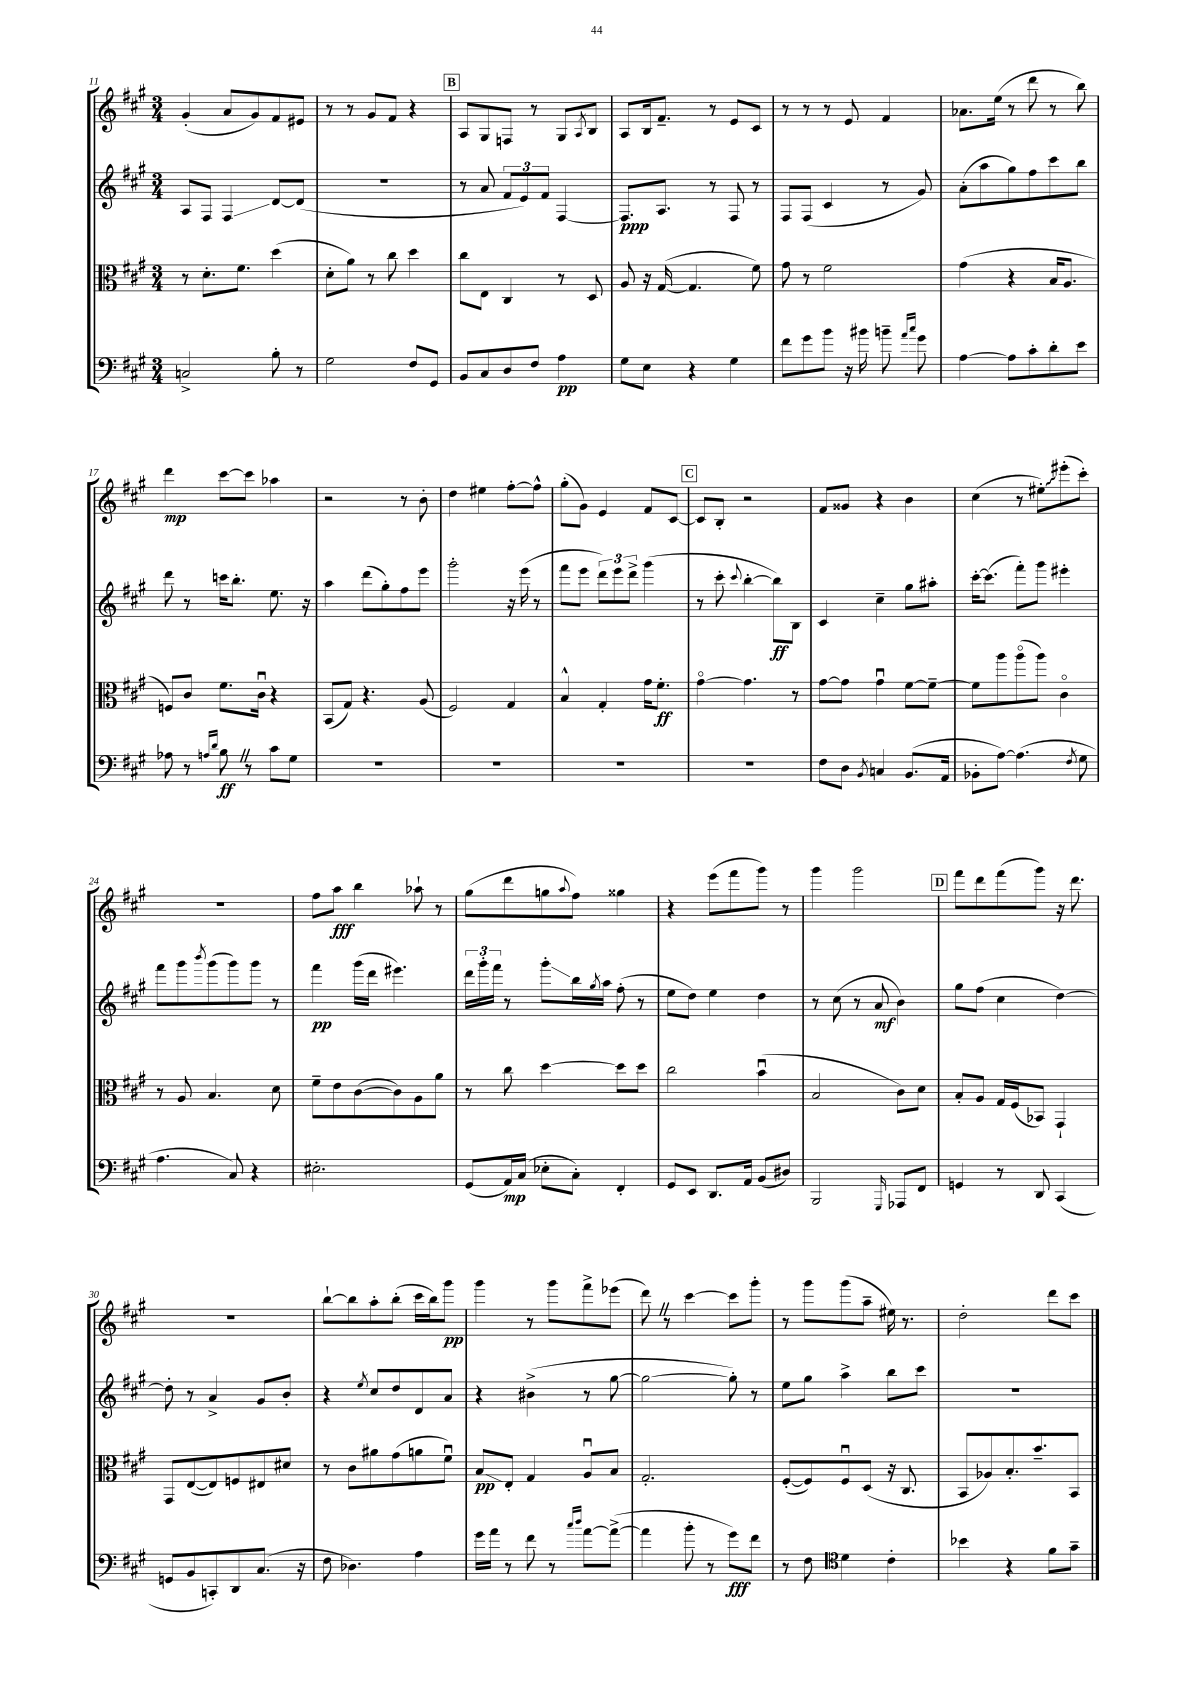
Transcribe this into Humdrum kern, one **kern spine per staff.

**kern	**kern	**kern	**kern
*staff4	*staff3	*staff2	*staff1
*clefF4	*clefC3	*clefG2	*clefG2
*k[f#c#g#]	*k[f#c#g#]	*k[f#c#g#]	*k[f#c#g#]
*M3/4	*M3/4	*M3/4	*M3/4
2C^/	8r	8A/L	(4g#'/
.	8.d'\L	8F#/J	.
.	.	4F#/	8a/L
.	8.f#\J	.	.
.	.	.	8g#/)
8B'\	(4dd\	[8d/L	8f#/
8r	.	(8d/]J	8e#/J
=	=	=	=
2G#\	8d'\L	2.r	8r
.	8a\J)	.	8r
.	8r	.	8g#/L
.	8cc#\	.	8f#/J
8F#/L	4dd\	.	4r
8GG#/J	.	.	.
=	=	=	=
8BB/L	8cc#\L	8r	8A/L
8C#/	8E\J	8a/	8G#/
8D/	4C#/	12f#/L	8F/J
.	.	12e/)	.
8F#/J	.	.	8r
.	.	12f#/J	.
4A\	8r	[4F#/	8G#/L
.	.	.	8qA/
.	8D/	.	8B/J
=	=	=	=
8G#\L	8A/	8.F#/]L	8A/L
8E\J	16r	.	16B/k
.	([16G#/	8.A/J	8.f#~/J
4r	4.G#/]	.	.
.	.	8r	8r
4G#\	.	8F#/	8e/L
.	8f#\)	8r	8c#/J
=	=	=	=
8f#\L	8g#\	8F#/L	8r
8g#\	8r	(8F#/J	8r
8b\J	2f#\	4c#/	8r
16r	.	.	8e/
16b#\	.	.	.
8b~\	.	8r	4f#/
16qqa/LL	.	.	.
16qqcc#/JJ	.	.	.
8g#\	.	8g#/)	.
=	=	=	=
[4A\	(4g#\	(8a'\L	8.a-\L
.	.	8aa\	.
.	.	.	(16ee\Jk
8A\]L	4r	8gg#\)	8r
8c#'\	.	8ff#\	8ddd\
8d'\	16B/LK	8ccc#\	8r
.	8.A/J	.	.
8e\J	.	8bb\J	8bb\)
=	=	=	=
8A-\	8F/L)	8ddd\	4ddd\
8r	8c#/J	8r	.
16qqA/LL	.	.	.
16qqd/JJ	.	.	.
8B\	8.f#\L	16ccc\LK	[8ccc#\L
.	.	8.bb'\J	.
8r	.	.	8ccc#\]J
.	16c#u\Jk	.	.
8c#\L	4r	8.ee\	4aa-\
8G#\J	.	.	.
.	.	16r	.
=	=	=	=
2.r	(8BB/L	4aa\	2r
.	8G#/J)	.	.
.	4.r	(8ddd\L	.
.	.	8gg#'\)	.
.	.	8ff#\	8r
.	(8A/	8eee\J	8b'\
=	=	=	=
2.r	2F#/)	2ggg#'\	4dd\
.	.	.	4ee#\
.	4G#/	16r	[8ff#'\L
.	.	(16eee\	.
.	.	8r	8ff#^^\]J
=	=	=	=
2.r	4B^^/	8fff#\L	(8gg#'\L
.	.	8eee\J	8g#\J)
.	4G#'/	12ddd\L)	4e/
.	.	12eee\	.
.	.	12ddd^\J	.
.	16g#\LK	(4ggg#\	8f#/L
.	8.f#'\J	.	.
.	.	.	[8c#/J
=	=	=	=
2.r	[4g#o\	8r	8c#/]L
.	.	8ccc#'\	8B'/J
.	.	8qqccc#/	.
.	4.g#\]	[4bb'\	2r
.	.	8bb\]L)	.
.	8r	8B\J	.
=	=	=	=
8F#\L	[8g#\L	4c#/	8f#/L
8D\J	8g#\]J	.	8g##/J
8qBB/	.	.	.
4C/	4g#u\	4cc#~\	4r
(8.BB/L	[8f#\L	8gg#\L	4b\
.	8f#~\_J	8aa#'\J	.
16AA/Jk	.	.	.
=	=	=	=
8BB-'\L	8f#\]L	[16ccc#'\LK	(4cc#\
.	.	(8.ccc#\]J	.
[8A\J)	8aa\	.	.
(4.A\]	(8aao\	8fff#'\L)	8r
.	8aa\J)	8ggg#\J	8ee#'\L)
.	4c#o\	4eee#'\	(8eee#'\
8qF#/	.	.	.
8G#\	.	.	8ccc#'\J)
=	=	=	=
4.A\	8r	8fff#\L	2.r
.	8A/	8ggg#\	.
.	.	8qbbb/	.
.	4.B/	(8ggg#\	.
8C#/)	.	8ggg#\)	.
4r	.	8ggg#\J	.
.	8d\	8r	.
=	=	=	=
2.E#'\	8f#~\L	4fff#\	8ff#\L
.	8e\	.	8aa\J
.	([8c#\	(16ggg#\LL	4bb\
.	.	16ddd\JJ	.
.	8c#\])	4.eee#\)	.
.	8A\	.	8aa-`\
.	8a\J	.	8r
=	=	=	=
(8GG#/L	8r	24ddd\LL	(8gg#\L
.	.	24ggg#'\	.
.	.	24fff#\JJ	.
16AA/L)	8cc#\	8r	8ddd\
(16C#/JJ	.	.	.
8E-'\L	[4dd\	8ggg#'\L	8gg\
.	.	.	8qqaa/
8C#'\J)	.	16bb\L	8ff#\J)
.	.	8qgg#/	.
.	.	16aa\JJ	.
4FF#'/	8dd\]L	(8ff#'\	4gg##\
.	8dd\J	8r	.
=	=	=	=
8GG#/L	2cc#\	8ee\L	4r
8EE/J	.	8dd\J)	.
8.DD/L	.	4ee\	(8eee\L
.	.	.	8fff#\
16AA/Jk	.	.	.
(8BB/L	(4bu\	4dd\	8ggg#\J)
8D#/J)	.	.	8r
=	=	=	=
2BBB/	2B/	8r	4ggg#\
.	.	(8cc#\	.
.	.	8r	2ggg#\
.	.	8a/	.
16qqGGG#/	.	.	.
8AAA-/L	8c#\L)	4b\)	.
8FF#/J	8d\J	.	.
=	=	=	=
4GG/	8B'/L	8gg#\L	8fff#\L
.	8A/J	(8ff#\J	8ddd\
8r	16G#/LL	4cc#\	(8fff#\
.	(16F#/J	.	.
8DD/	8BB-/J)	.	8ggg#\J)
(4CC#/	4GG#`/	[4dd\)	16r
.	.	.	8.ddd\
=	=	=	=
8GG/L	8GG#/L	8dd'\]	2.r
8BB/	([8E/	8r	.
8CC'/)	8E/])	4a^/	.
8DD/	8F/	.	.
(8.C#/J	8E#/	8g#/L	.
.	8d#/J	8b'/J	.
16r	.	.	.
=	=	=	=
8F#\	8r	4r	[8bb`\L
4.D-\)	8c#\L	.	8bb\]
.	.	8qee/	.
.	8a#\	8cc#/L	8aa'\
.	(8g#\	8dd/	(8bb'\J
4A\	8a\	8d/	16ccc#\LL
.	.	.	16bb\J)
.	8f#u\J)	8a/J	8ggg#\J
=	=	=	=
16g#\LL	8B/L	4r	4ggg#\
16a\JJ	.	.	.
8r	8E'/J	.	.
8f#\	4G#/	(4b#^\	8r
8r	.	.	8ggg#\L
16qqcc#/LL	.	.	.
16qqdd/JJ	.	.	.
[8a\L	8Au/L	8r	8fff#^\
(8a^\_J	8B/J	[8gg#\	(8eee-\J
=	=	=	=
4a\]	2.G#'/	2gg#\_	8ddd\)
.	.	.	8r
8b'\	.	.	[4ccc#\
8r	.	.	.
8g#\L)	.	8gg#'\])	8ccc#\]L
8f#\J	.	8r	8ggg#'\J
=	=	=	=
8r	([8F#'/L	8ee\L	8r
8F#\	8F#/])	8gg#\J	8ggg#\L
*clefC4	*	*	*
4d\	8F#u/	4aa^\	(8ggg#\
.	(8D/J	.	8aa~\J
4c#'\	16r	8bb\L	16ee#\)
.	8.C#/	.	8.r
.	.	8ccc#\J	.
=	=	=	=
4b-\	8BB/L	2.r	2dd'\
.	8A-/)	.	.
4r	8.B'/	.	.
.	8.b~/	.	.
8f#\L	.	.	8ddd\L
8g#~\J	8BB/J	.	8ccc#\J
==	==	==	==
*-	*-	*-	*-
